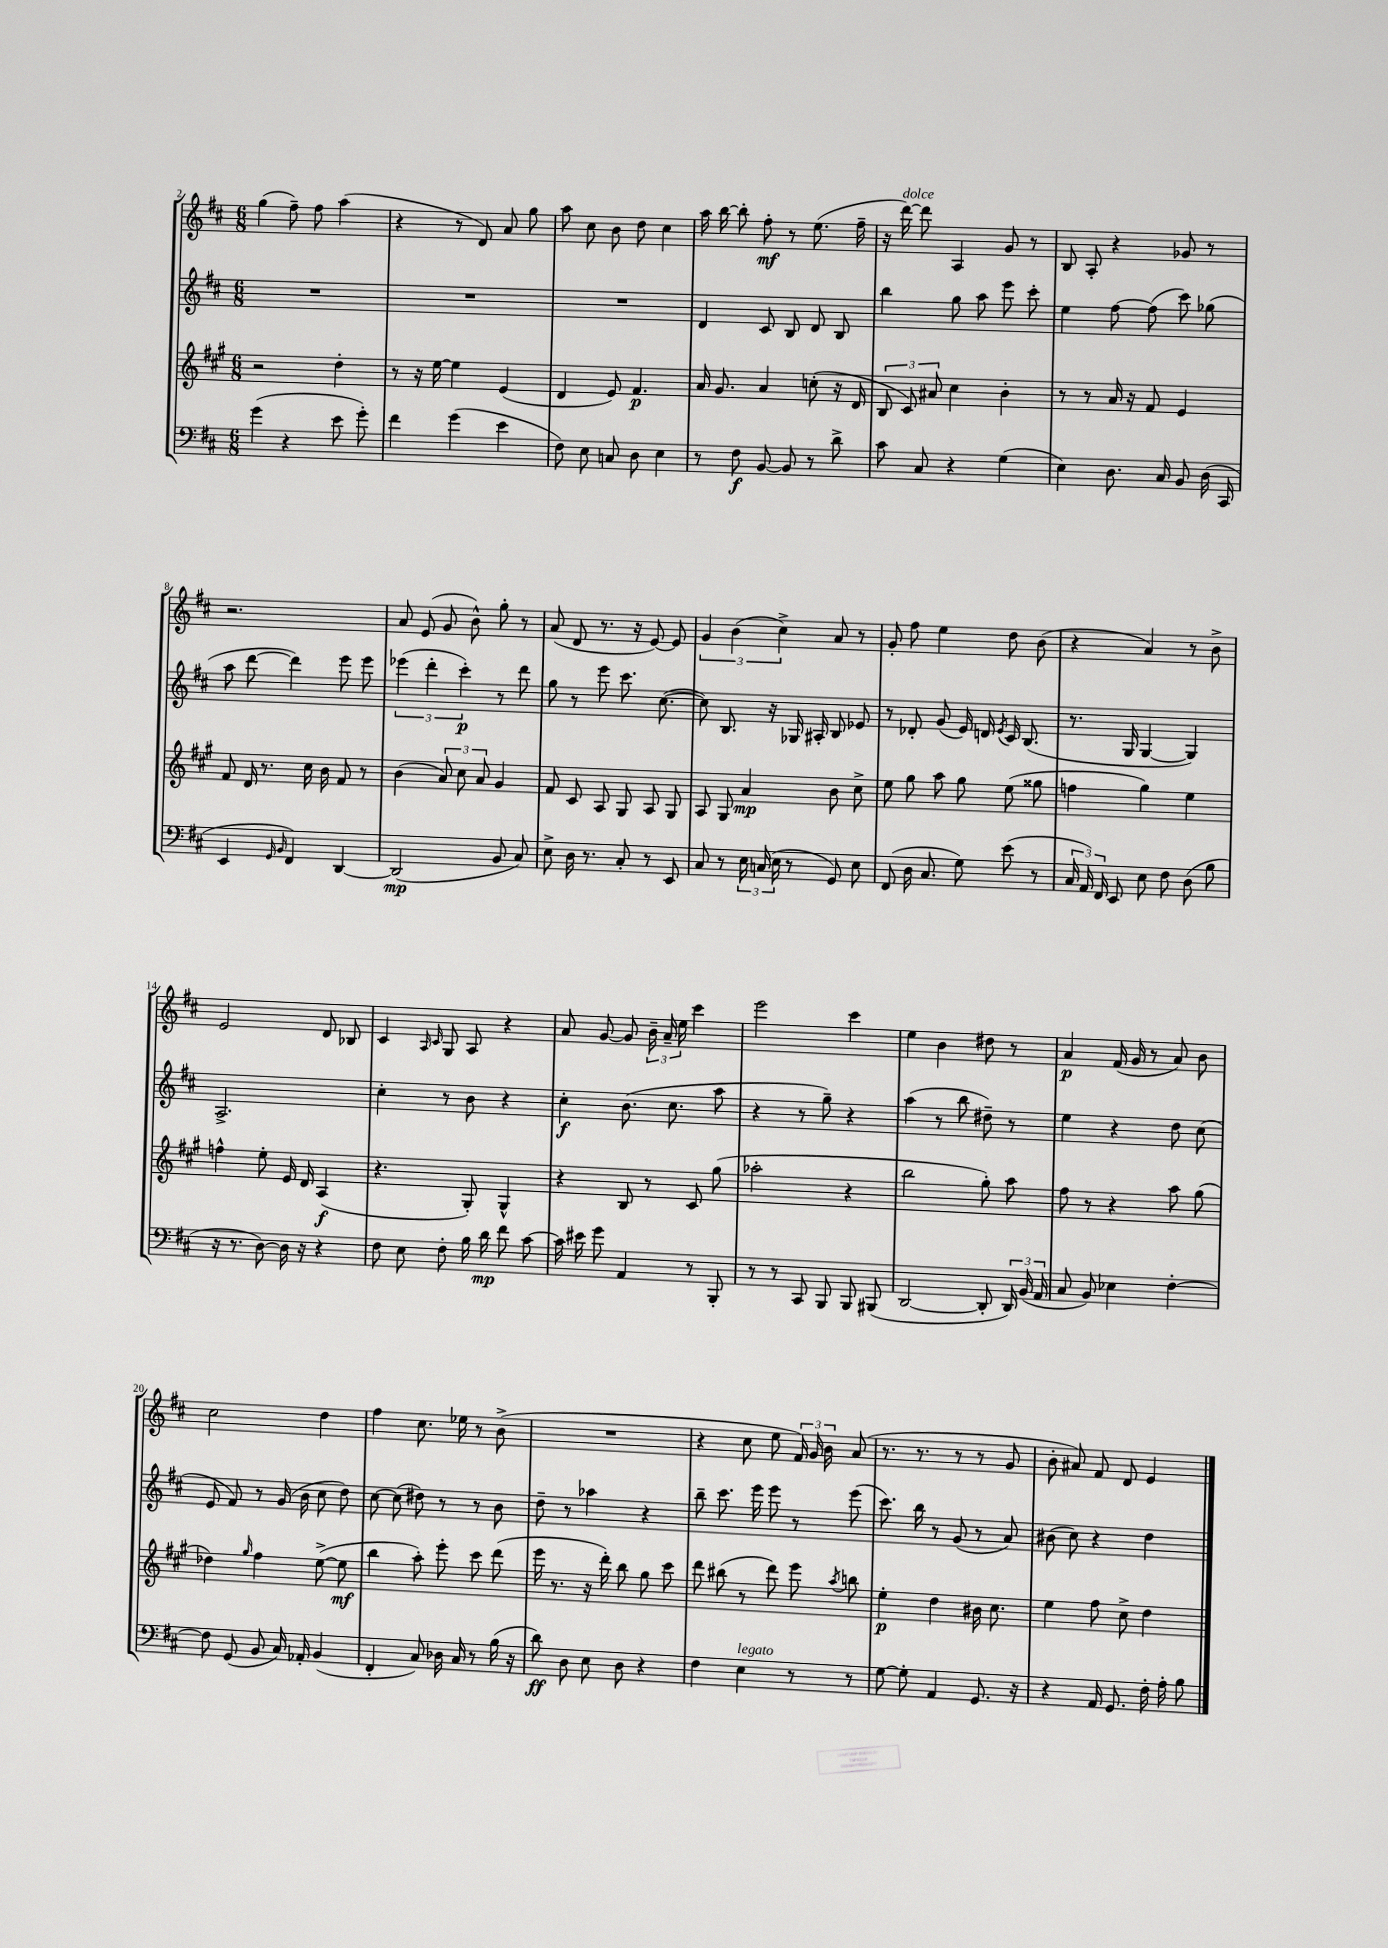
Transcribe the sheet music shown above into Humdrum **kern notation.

**kern	**dynam	**kern	**dynam	**kern	**dynam	**kern	**dynam
*part4	*part4	*part3	*part3	*part2	*part2	*part1	*part1
*staff4	*staff4	*staff3	*staff3	*staff2	*staff2	*staff1	*staff1
*clefF4	*	*clefG2	*	*clefG2	*	*clefG2	*
*k[f#c#]	*	*k[f#c#g#]	*	*k[f#c#]	*	*k[f#c#]	*
*M6/8	*	*M6/8	*	*M6/8	*	*M6/8	*
=2	=2	=2	=2	=2	=2	=2	=2
(4g\	.	2r	.	2.r	.	(4gg\	.
4r	.	.	.	.	.	8ff#~\)	.
.	.	.	.	.	.	8ff#\	.
8e\	.	4dd'\	.	.	.	(4aa\	.
8g'\)	.	.	.	.	.	.	.
=3	=3	=3	=3	=3	=3	=3	=3
4f#\	.	8r	.	2.r	.	4r	.
.	.	16r	.	.	.	.	.
.	.	[16ee\	.	.	.	.	.
(4g\	.	4ee\]	.	.	.	8r	.
.	.	.	.	.	.	8d/)	.
4e\	.	(4e/	.	.	.	8a/	.
.	.	.	.	.	.	8gg\	.
=4	=4	=4	=4	=4	=4	=4	=4
8F#\)	.	4d/	.	2.r	.	8aa\	.
8E\	.	.	.	.	.	8cc#\	.
8Cn/	.	8e/)	.	.	.	8b\	.
8D\	.	4.f#/	p	.	.	8dd\	.
4E\	.	.	.	.	.	4cc#\	.
=5	=5	=5	=5	=5	=5	=5	=5
8r	.	16a/	.	4d/	.	16aa\	.
.	.	8.g#/	.	.	.	[16bb\	.
8F#\	f	.	.	.	.	8bb'\]	.
[8BB/	.	4a/	.	8c#/	.	8ff#'\	mf
8BB/]	.	.	.	8B/	.	8r	.
8r	.	(8ccn'\	.	8d/	.	(8.ee\	.
8d^\	.	16r	.	8B/	.	.	.
.	.	16d/	.	.	.	16ff#~\	.
=6	=6	=6	=6	=6	=6	=6	=6
8c#\	.	12B/	.	4bb\	.	16r	.
!	!	!	!	!	!	!LO:TX:a:i:t=dolce	!
.	.	.	.	.	.	[16ddd\)	.
.	.	12c#/)	.	.	.	.	.
8C#/	.	.	.	.	.	8ddd\]	.
.	.	12a#X/	.	.	.	.	.
4r	.	4cc#\	.	8gg\	.	4A/	.
.	.	.	.	8aa\	.	.	.
(4G\	.	4b'\	.	8eee\	.	8g/	.
.	.	.	.	8ccc#'\	.	8r	.
=7	=7	=7	=7	=7	=7	=7	=7
4E\)	.	8r	.	4ee\	.	8B/	.
.	.	8r	.	.	.	8A'/	.
8.D\	.	16a/	.	[8ff#\	.	4r	.
.	.	16r	.	.	.	.	.
.	.	8f#/	.	(8ff#\]	.	.	.
16C#/	.	.	.	.	.	.	.
8BB/	.	4e/	.	8ccc#\)	.	8g-X/	.
(16D\	.	.	.	(8gg-X\	.	8r	.
16CC#/	.	.	.	.	.	.	.
!!LO:LB:g=z
=8	=8	=8	=8	=8	=8	=8	=8
4EE/	.	8f#/	.	8aa\	.	2.r	.
.	.	16d/	.	[8ddd\	.	.	.
.	.	8.r	.	.	.	.	.
16qqGG/	.	.	.	.	.	.	.
16qqBB/	.	.	.	.	.	.	.
4FF#/)	.	.	.	4ddd\])	.	.	.
.	.	16cc#\	.	.	.	.	.
.	.	16b\	.	.	.	.	.
[4DD/	.	8f#/	.	8eee\	.	.	.
.	.	8r	.	8eee\	.	.	.
=9	=9	=9	=9	=9	=9	=9	=9
(2DD/]	mp	(4b\	.	(6eee-X\	.	8a/	.
.	.	.	.	.	.	(8e/	.
.	.	.	.	6ddd'\	.	.	.
.	.	12a/)	.	.	.	8g/	.
.	.	12cc#\	.	6ccc#'\)	p	.	.
.	.	.	.	.	.	8b^^\)	.
.	.	12a/	.	.	.	.	.
8BB/	.	4g#/	.	8r	.	8gg'\	.
8C#/)	.	.	.	8ddd\	.	8r	.
=10	=10	=10	=10	=10	=10	=10	=10
8E^\	.	8f#/	.	8gg\	.	(8a/	.
16D\	.	8c#/	.	8r	.	8d/	.
8.r	.	.	.	.	.	.	.
.	.	8A/	.	8eee\	.	8.r	.
8C#'/	.	8G#/	.	8.ccc#\	.	.	.
.	.	.	.	.	.	16r	.
8r	.	8A/	.	.	.	[8e/)	.
.	.	.	.	([8.cc#\	.	.	.
8EE/	.	8G#/	.	.	.	8e/]	.
=11	=11	=11	=11	=11	=11	=11	=11
8C#/	.	8A/	.	8cc#\])	.	6g/	.
8r	.	8G#/	.	8.B/	.	.	.
.	.	.	.	.	.	(6b\	.
24E\	.	4a/	mp	.	.	.	.
(24Cn/	.	.	.	.	.	.	.
.	.	.	.	16r	.	.	.
24E\	.	.	.	.	.	6cc#^\)	.
8r	.	.	.	16G-X/	.	.	.
.	.	.	.	16A#X'/	.	.	.
8GG/)	.	8b\	.	8B/	.	8a/	.
8E\	.	8cc#^\	.	8e-X/	.	8r	.
=12	=12	=12	=12	=12	=12	=12	=12
(8FF#/	.	8ee\	.	8r	.	8g'/	.
16D\	.	8gg#\	.	8d-X'/	.	8ff#\	.
8.C#/	.	.	.	.	.	.	.
.	.	8aa\	.	(8g/	.	4ee\	.
8G\)	.	8gg#\	.	16e/)	.	.	.
.	.	.	.	16dn/	.	.	.
.	.	.	.	8qe/	.	.	.
(8e\	.	(8ee\	.	16c#/	.	8dd\	.
.	.	.	.	(8.B/	.	.	.
8r	.	8gg##X\	.	.	.	(8b\	.
=13	=13	=13	=13	=13	=13	=13	=13
24C#/	.	4ffn\	.	8.r	.	4r	.
24AA/)	.	.	.	.	.	.	.
24FF#/	.	.	.	.	.	.	.
8EE/	.	.	.	.	.	.	.
.	.	.	.	16G/	.	.	.
8E\	.	4gg#\)	.	[4G/	.	4a/)	.
8F#\	.	.	.	.	.	.	.
(8D\	.	4ee\	.	4G/])	.	8r	.
8B\	.	.	.	.	.	8b^\	.
!!LO:LB:g=z
=14	=14	=14	=14	=14	=14	=14	=14
16r	.	4ffn^^\	.	2.A^/	.	2e/	.
8.r	.	.	.	.	.	.	.
[8D\)	.	8ee'\	.	.	.	.	.
16D\]	.	16e/	.	.	.	.	.
16r	.	16d/	.	.	.	.	.
4r	.	(4A/	f	.	.	8d/	.
.	.	.	.	.	.	8B-X/	.
=15	=15	=15	=15	=15	=15	=15	=15
8F#\	.	4.r	.	4cc#'\	.	4c#/	.
8E\	.	.	.	.	.	.	.
.	.	.	.	.	.	16qqA/	.
.	.	.	.	.	.	16qqc#/	.
8F#'\	.	.	.	8r	.	8G/	.
16B\	.	8G#'/)	.	8b\	.	8A/	.
16d\	mp	.	.	.	.	.	.
8f#\	.	4G#^^/	.	4r	.	4r	.
[8c#\	.	.	.	.	.	.	.
=16	=16	=16	=16	=16	=16	=16	=16
16c#\]	.	4r	.	4cc#'\	f	8a/	.
16e#X\	.	.	.	.	.	.	.
8g\	.	.	.	.	.	[8g/	.
4AA/	.	8B/	.	(8.b\	.	8g/]	.
.	.	8r	.	.	.	24b~\	.
.	.	.	.	.	.	24a~/	.
.	.	.	.	8.cc#\	.	.	.
.	.	.	.	.	.	24ee\	.
8r	.	8c#/	.	.	.	4ccc#\	.
8BBB'/	.	(8gg#\	.	8aa\	.	.	.
=17	=17	=17	=17	=17	=17	=17	=17
8r	.	2aa-X'\	.	4r	.	2eee\	.
8r	.	.	.	.	.	.	.
8CC#/	.	.	.	8r	.	.	.
8BBB/	.	.	.	8gg~\)	.	.	.
8BBB/	.	4r	.	4r	.	4ccc#\	.
(8BBB#X/	.	.	.	.	.	.	.
=18	=18	=18	=18	=18	=18	=18	=18
[2DD/	.	2bb\	.	(4aa\	.	4ee\	.
.	.	.	.	8r	.	4b\	.
.	.	.	.	8bb\	.	.	.
8DD'/]	.	8gg#'\)	.	8dd#X~\)	.	8dd#X\	.
24DD/)	.	8aa\	.	8r	.	8r	.
(24BB/	.	.	.	.	.	.	.
24AA/	.	.	.	.	.	.	.
=19	=19	=19	=19	=19	=19	=19	=19
8C#/	.	8ff#\	.	4ee\	.	4a/	p
8BB/)	.	8r	.	.	.	.	.
4E-X\	.	4r	.	4r	.	(16f#/	.
.	.	.	.	.	.	16g/	.
.	.	.	.	.	.	8r	.
[4F#'\	.	8aa\	.	8dd\	.	8a/)	.
.	.	(8gg#\	.	(8cc#\	.	8b\	.
!!LO:LB:g=z
=20	=20	=20	=20	=20	=20	=20	=20
8F#\]	.	4dd-X\)	.	8e/	.	2cc#\	.
(8GG/	.	.	.	8f#/)	.	.	.
.	.	16qqgg#/	.	.	.	.	.
8BB/	.	4ff#\	.	8r	.	.	.
16C#/)	.	.	.	(16g/	.	.	.
16AA-X'/	.	.	.	16b\	.	.	.
(4BB/	.	([8ee^\	.	8cc#\	.	4dd\	.
.	.	8ee\]	mf	8dd\)	.	.	.
=21	=21	=21	=21	=21	=21	=21	=21
4FF#'/	.	4bb\	.	[8cc#\	.	4ff#\	.
.	.	.	.	(8cc#\]	.	.	.
8C#/)	.	8aa'\)	.	8dd#X\)	.	8.cc#\	.
16D-X\	.	8eee'\	.	8r	.	.	.
16C#/	.	.	.	.	.	16ee-X\	.
8r	.	8ccc#\	.	8r	.	8r	.
(16B\	.	(8ddd\	.	8b\	.	(8b^\	.
16r	.	.	.	.	.	.	.
=22	=22	=22	=22	=22	=22	=22	=22
8d\)	ff	16eee\	.	8dd~\	.	2.r	.
.	.	8.r	.	.	.	.	.
8D\	.	.	.	8r	.	.	.
8E\	.	16r	.	4aa-X\	.	.	.
.	.	16ddd'\)	.	.	.	.	.
8D\	.	8bb\	.	.	.	.	.
4r	.	8gg#\	.	4r	.	.	.
.	.	8ccc#\	.	.	.	.	.
=23	=23	=23	=23	=23	=23	=23	=23
4F#\	.	8ddd\	.	8bb~\	.	4r	.
.	.	(8bb#X\	.	8.ccc#\	.	.	.
!LO:TX:a:i:t=legato	!	!	!	!	!	!	!
4E\	.	8r	.	.	.	8cc#\	.
.	.	.	.	16eee\	.	.	.
.	.	8ddd\)	.	8eee\	.	8ee\	.
8r	.	8eee\	.	8r	.	24f#/)	.
.	.	.	.	.	.	24g/	.
.	.	.	.	.	.	24b\	.
.	.	8qaa/	.	.	.	.	.
8r	.	8bbn\	.	(8eee\	.	(8a/	.
=24	=24	=24	=24	=24	=24	=24	=24
[8G\	.	4ee'\	p	8.ccc#\)	.	8.r	.
8G'\]	.	.	.	.	.	.	.
.	.	.	.	16bb\	.	8.r	.
4AA/	.	4dd\	.	8r	.	.	.
.	.	.	.	(8g/	.	8r	.
8.GG/	.	16b#X\	.	8r	.	8r	.
.	.	8.cc#\	.	.	.	.	.
.	.	.	.	8a/)	.	8g/	.
16r	.	.	.	.	.	.	.
=25	=25	=25	=25	=25	=25	=25	=25
4r	.	4ee\	.	(8b#X\	.	8b'\	.
.	.	.	.	8cc#\)	.	8a#X/)	.
16AA/	.	8ff#\	.	4r	.	8f#/	.
8.GG/	.	.	.	.	.	.	.
.	.	8cc#^\	.	.	.	8d/	.
16F#'\	.	4dd\	.	4dd\	.	4e/	.
16A'\	.	.	.	.	.	.	.
8B\	.	.	.	.	.	.	.
==	==	==	==	==	==	==	==
*-	*-	*-	*-	*-	*-	*-	*-
